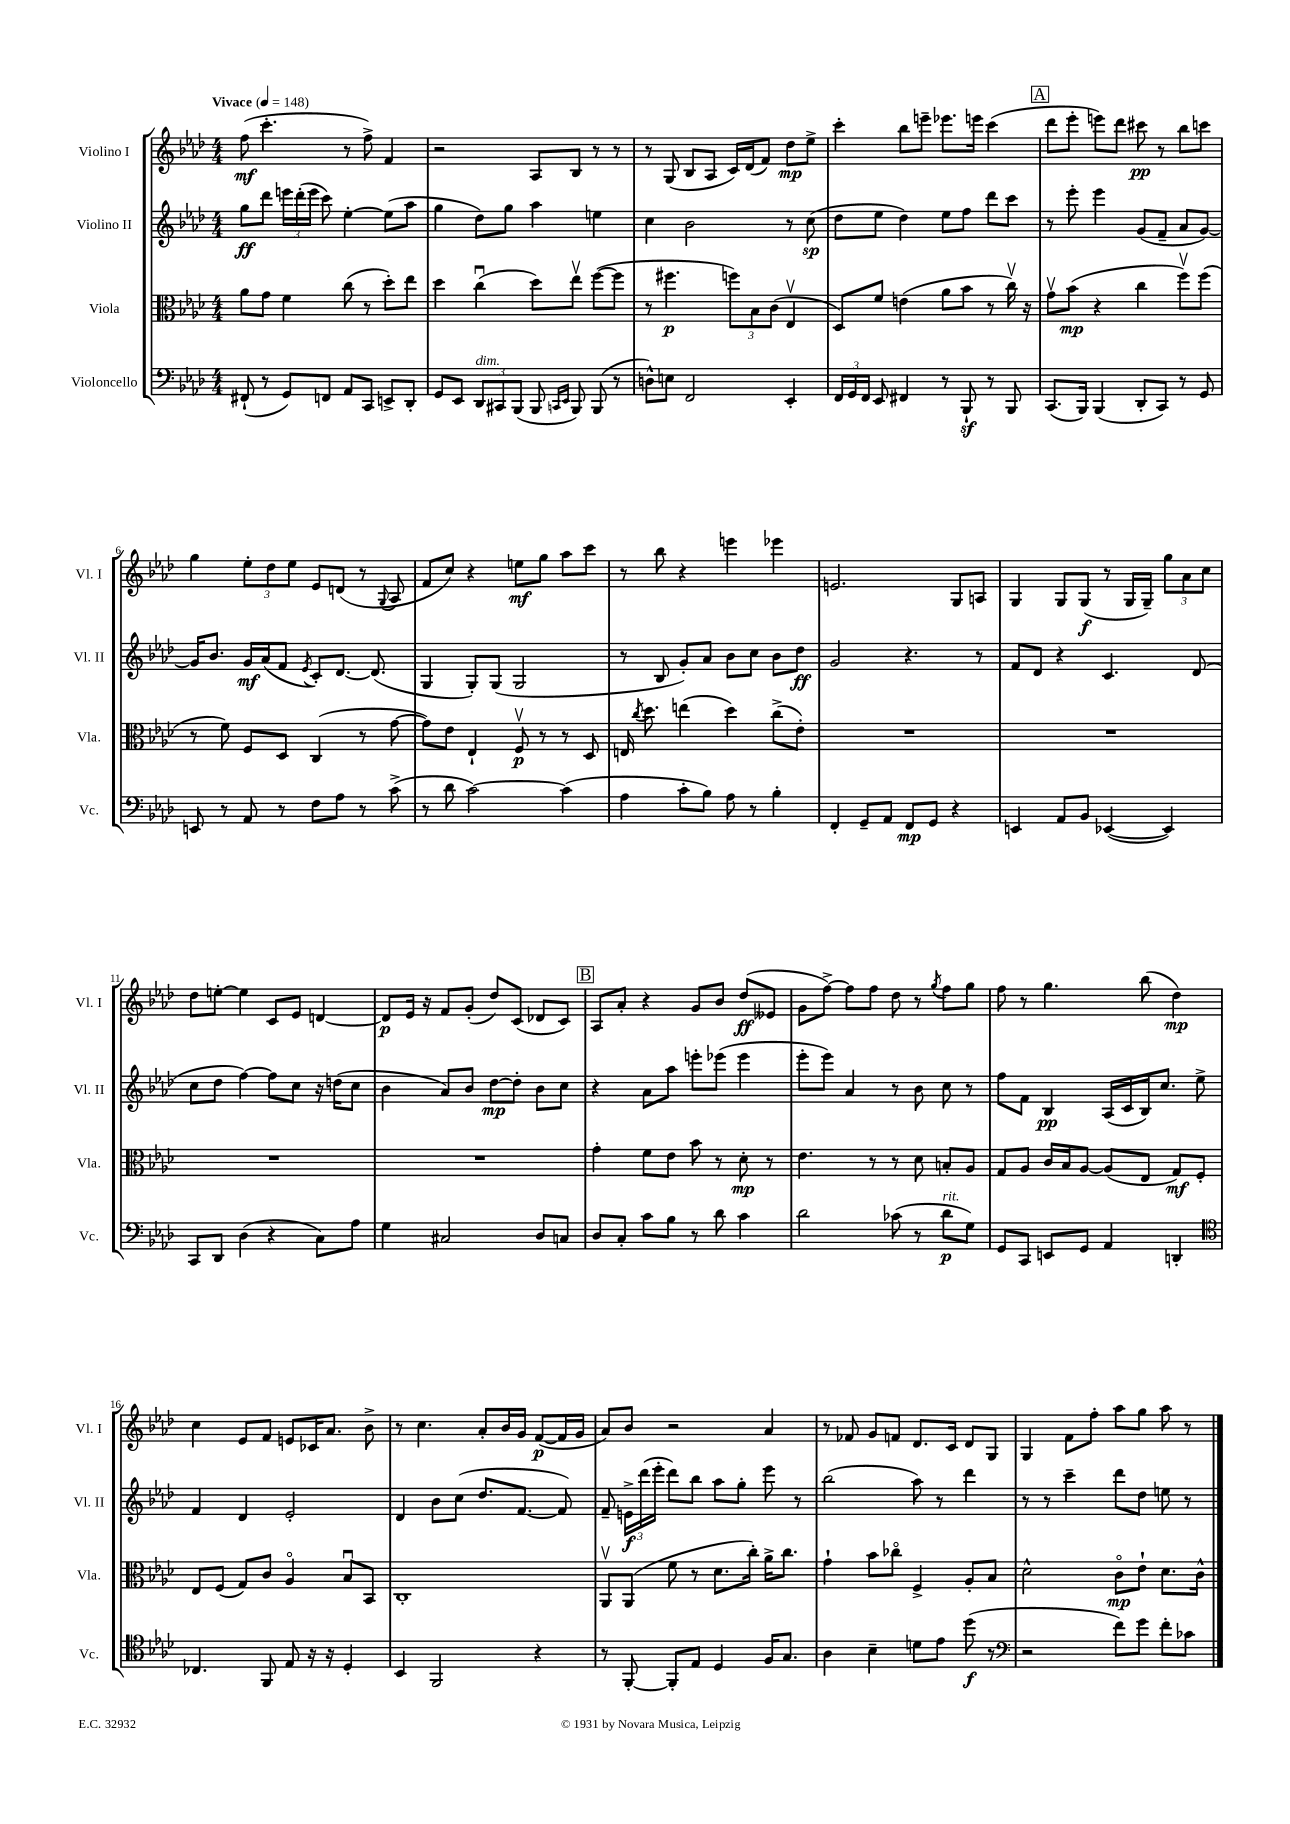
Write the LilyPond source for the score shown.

<<
\new StaffGroup <<
\new Staff = "s0" \with { instrumentName = "Violino I" shortInstrumentName = "Vl. I" } {
    \clef treble \key aes \major \numericTimeSignature \time 4/4 \tempo "Vivace" 4 = 148
    \autoBeamOff f''8\mf( c'''4.-. r8 f''8->) f'4 |
    r2 aes8[ bes8] r8 r8 |
    r8 g8( bes8[ aes8] c'16[) des'16( f'8]) des''8[\mp ees''8]-> |
    c'''4-. bes''8[ e'''8]-- ees'''8.[ e'''16] c'''4( |
    \mark \markup { \box "A" } des'''8[ ees'''8]-. e'''8[) des'''8] cis'''8\pp r8 bes''8[ c'''8] |
    g''4 \tuplet 3/2 { ees''8[-. des''8 ees''8] } ees'8[ d'8]( r8 \appoggiatura { g8 } aes8 |
    f'8[ c''8]) r4 e''8[\mf g''8] aes''8[ c'''8] |
    r8 bes''8 r4 e'''4 ees'''4 |
    e'2. g8[ a8] |
    g4 g8[ g8]\f( r8 g16[ g16]--) \tuplet 3/2 { g''8[ aes'8 c''8] } |
    des''8[ e''8]~-. e''4 c'8[ ees'8] d'4~ |
    d'8[\p ees'16] r16 f'8[ g'8]-.( des''8[) c'8]( des'8[ c'8]) |
    \mark \markup { \box "B" } aes8[ aes'8]-. r4 g'8[ bes'8] des''8[\ff( eeses'8] |
    g'8[ f''8]~->) f''8[ f''8] des''8 r8 \acciaccatura { g''8 } f''8[ g''8] |
    f''8 r8 g''4. bes''8( des''4\mp) |
    c''4 ees'8[ f'8] e'8[ ces'16 aes'8.] bes'8-> |
    r8 c''4. aes'8[-. bes'16 g'16] f'8[~\p( f'16 g'16] |
    aes'8[) bes'8] r2 aes'4 |
    r8 fes'8 g'8[ f'8] des'8.[ c'16] des'8[ g8] |
    g4 f'8[ f''8]-. aes''8[ g''8] aes''8 r8 \bar "|." |
}
\new Staff = "s1" \with { instrumentName = "Violino II" shortInstrumentName = "Vl. II" } {
    \clef treble \key aes \major \numericTimeSignature \time 4/4
    \autoBeamOff g''8[\ff des'''8] \tuplet 3/2 { e'''16[ des'''16-.( e'''16] } c'''8) ees''4~-. ees''8[( aes''8] |
    g''4 des''8[) g''8] aes''4 e''4 |
    c''4 bes'2 r8 c''8\sp( |
    des''8[ ees''8] des''4) ees''8[ f''8] des'''8[ c'''8] |
    \mark \markup { \box "A" } r8 ees'''8-. ees'''4 g'8[( f'8]-- aes'8[ g'8]~) |
    g'16[ bes'8.] g'16[\mf aes'16( f'8] \acciaccatura { ees'8 } c'8[-.) des'8.]~ des'8.( |
    g4 g8[-.) g8]( g2 |
    r8 bes8 g'8[-.) aes'8] bes'8[ c''8] bes'8[ des''8]\ff |
    g'2 r4. r8 |
    f'8[ des'8] r4 c'4. des'8( |
    c''8[ des''8] f''4~) f''8[ c''8] r16 d''16[( c''8] |
    bes'4 aes'8[) bes'8] des''8[~\mp des''8]-. bes'8[ c''8] |
    \mark \markup { \box "B" } r4 aes'8[ aes''8] e'''8[-. ees'''8]( ees'''4 |
    ees'''8[-. ees'''8]) aes'4 r8 bes'8 c''8 r8 |
    f''8[ f'8] bes4\pp aes16[( c'16 bes16) c''8.] ees''8-> |
    f'4 des'4 ees'2-. |
    des'4 bes'8[ c''8]( des''8.[ f'8.]~ f'8) |
    f'8-- \tuplet 3/2 { e'16[->\f des'''16( ees'''16]-. } des'''8[) bes''8] aes''8[ g''8]-. ees'''8 r8 |
    bes''2( aes''8) r8 des'''4 |
    r8 r8 c'''4-- des'''8[ des''8] e''8 r8 \bar "|." |
}
\new Staff = "s2" \with { instrumentName = "Viola" shortInstrumentName = "Vla." } {
    \clef alto \key aes \major \numericTimeSignature \time 4/4
    \autoBeamOff aes'8[ g'8] f'4 c''8( r8 des''8[-.) ees''8] |
    des''4 c''4\downbow( des''8[) ees''8]\upbow f''8[~( f''8] |
    r8 fis''4.\p \tuplet 3/2 { f''8[) bes8 c'8]( } ees4\upbow |
    des8[) f'8] e'4( aes'8[ bes'8] r8 c''16\upbow) r16 |
    \mark \markup { \box "A" } g'8[\upbow bes'8]\mp( r4 c''4 f''8[\upbow) f''8]( |
    r8 f'8) f8[ des8] c4( r8 g'8~ |
    g'8[) ees'8] ees4-! f8\upbow\p r8 r8 des8 |
    e16 \acciaccatura { c''8 } des''8. e''4( des''4) c''8[->( ees'8]-.) |
    R1 |
    R1 |
    R1 |
    R1 |
    \mark \markup { \box "B" } g'4-. f'8[ ees'8] bes'8 r8 des'8-.\mp r8 |
    ees'4. r8 r8 des'8 b8[-. aes8] |
    g8[ aes8] c'16[ bes16 aes8]~ aes8[( ees8] g8[\mf) f8]-. |
    ees8[ f8]( g8[) c'8] aes4\flageolet bes8[\downbow bes,8] |
    c1-. |
    aes,8[\upbow aes,8]( f'8 r8 des'8.[ c''16]-.) aes'16[-> c''8.] |
    g'4-! bes'8[ ces''8]\flageolet f4-> aes8[-. bes8] |
    des'2-^ c'8[\flageolet\mp ees'8]-! des'8.[ c'16]-^ \bar "|." |
}
\new Staff = "s3" \with { instrumentName = "Violoncello" shortInstrumentName = "Vc." } {
    \clef bass \key aes \major \numericTimeSignature \time 4/4
    \autoBeamOff fis,8-!( r8 g,8[) f,8] aes,8[ c,8] e,8[-> des,8]-. |
    g,8[ ees,8] \tuplet 3/2 { des,8[^\markup { \italic "dim." } cis,8 bes,,8]( } bes,,8 \grace { c,16[ ees,16] } bes,,8) bes,,8( r8 |
    d8[-^) e8] f,2 ees,4-. |
    \tuplet 3/2 { f,16[ g,16 f,16] } ees,8 fis,4 r8 bes,,8-!\sf r8 bes,,8 |
    \mark \markup { \box "A" } c,8.[( bes,,16]) bes,,4( des,8[-. c,8]) r8 g,8 |
    e,8 r8 aes,8 r8 f8[ aes8] r8 c'8->( |
    r8 des'8 c'2~) c'4( |
    aes4 c'8[-. bes8]) aes8 r8 bes4-. |
    f,4-. g,8[-- aes,8] f,8[\mp g,8] r4 |
    e,4 aes,8[ bes,8] ees,4~( ees,4) |
    c,8[ des,8] des4( r4 c8[) aes8] |
    g4 cis2 des8[ c8] |
    \mark \markup { \box "B" } des8[ c8]-. c'8[ bes8] r8 des'8 c'4 |
    des'2 ces'8( r8 des'8[\p^\markup { \italic "rit." } g8]) |
    g,8[ c,8] e,8[ g,8] aes,4 d,4-. |
    \clef tenor ces4. f,8 ees8 r16 r16 des4-. |
    bes,4 f,2 r4 |
    r8 f,8~-. f,8[-. ees8] des4 f16[ g8.] |
    aes4 bes4-- d'8[ ees'8] des''8\f( r8 |
    \clef bass r2 f'8[) g'8] f'8[-. ces'8] \bar "|." |
}
>>
>>
